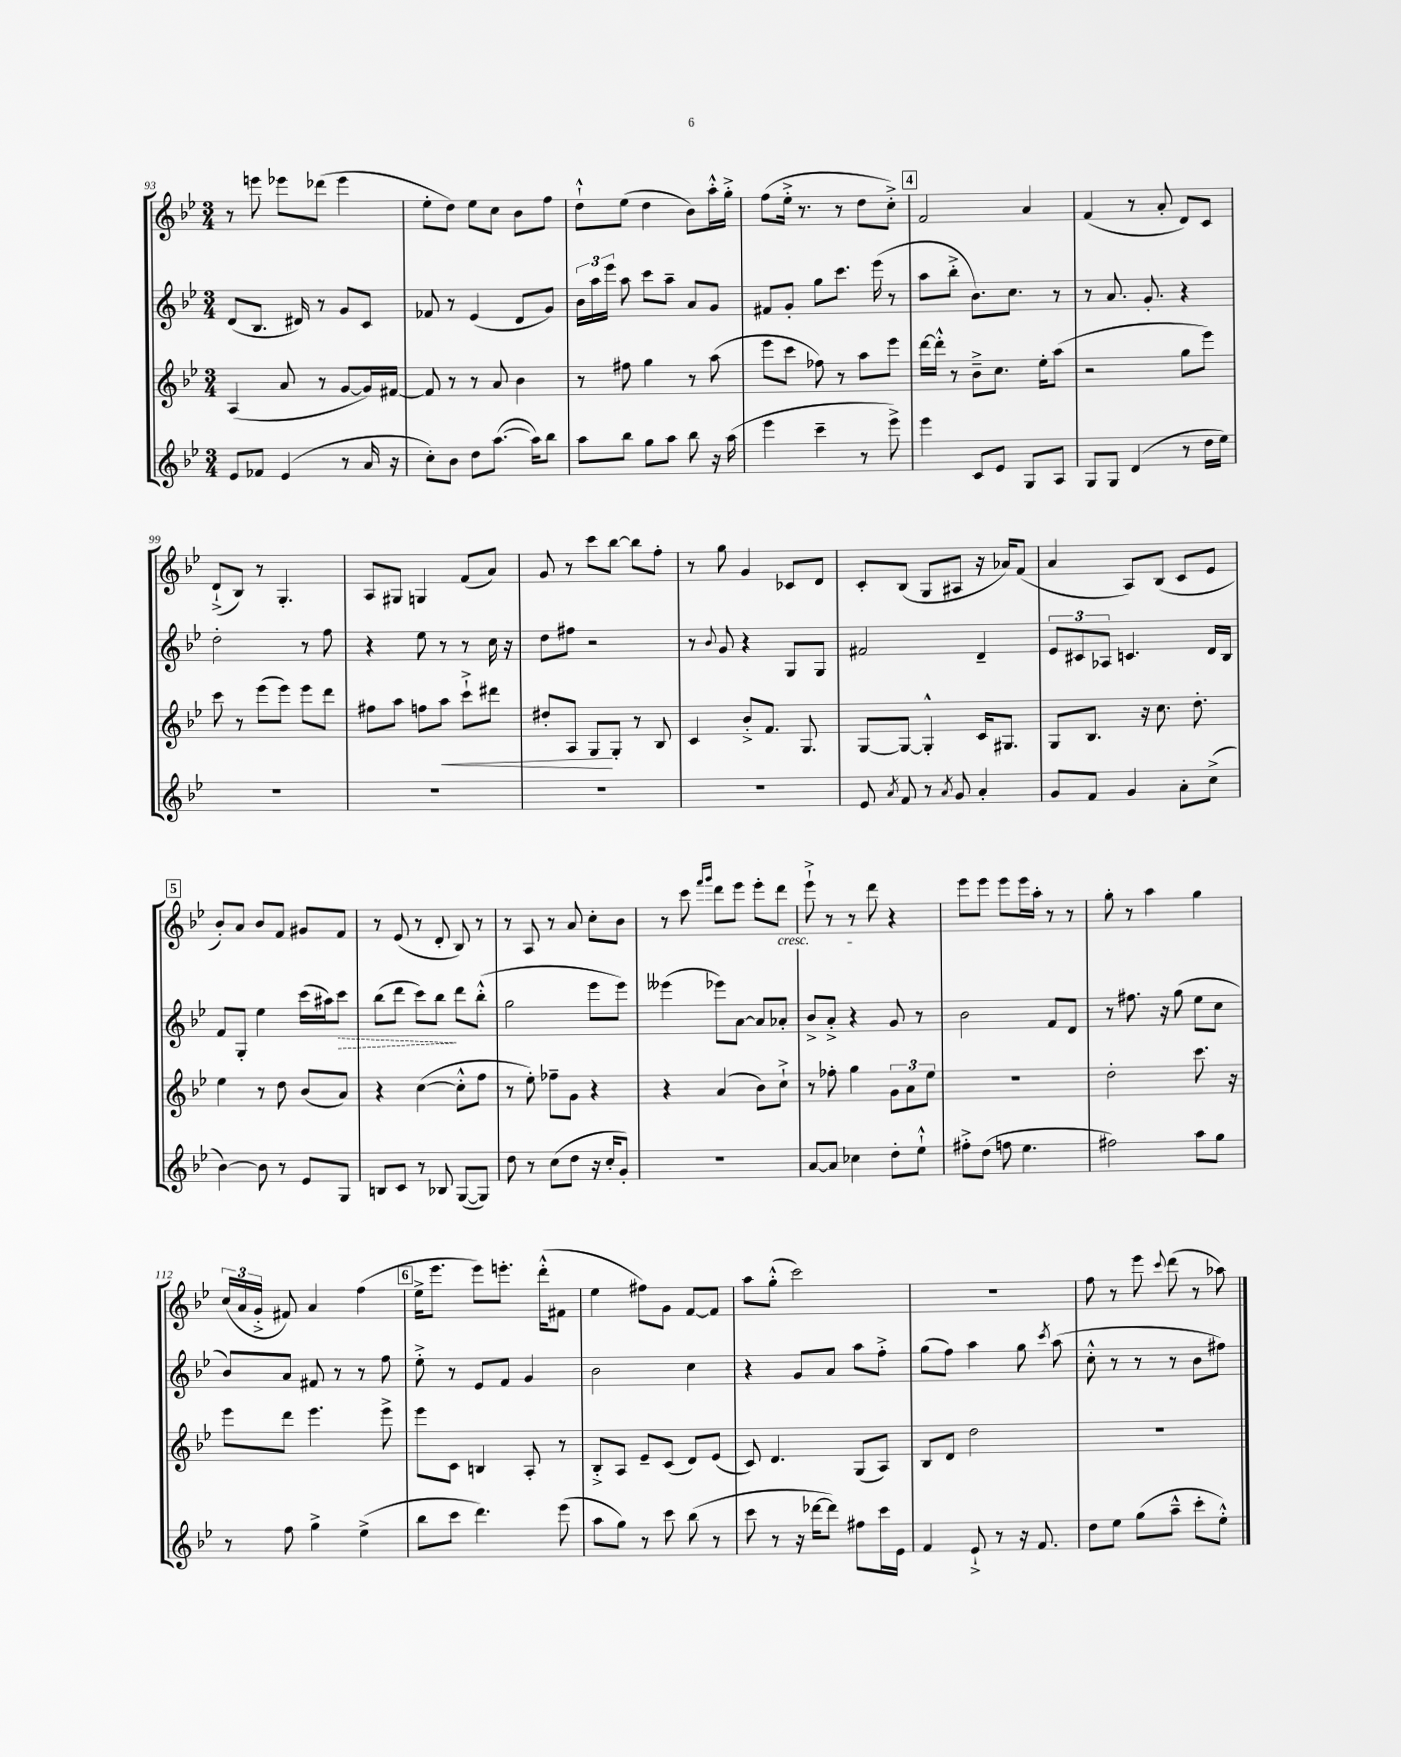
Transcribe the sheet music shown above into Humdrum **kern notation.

**kern	**kern	**dynam	**kern	**dynam	**kern
*part4	*part3	*part3	*part2	*part2	*part1
*staff4	*staff3	*staff3	*staff2	*staff2	*staff1
*clefG2	*clefG2	*	*clefG2	*	*clefG2
*k[b-e-]	*k[b-e-]	*	*k[b-e-]	*	*k[b-e-]
*M3/4	*M3/4	*	*M3/4	*	*M3/4
=93	=93	=93	=93	=93	=93
8e-/L	(4A/	.	(8d/L	.	8r
8f-X/J	.	.	8.B-/J	.	8eeen\
(4e-/	8a/	.	.	.	8eee-X\L
.	.	.	16d#X/)	.	.
.	8r	.	8r	.	(8ddd-X\J
8r	[8g/L	.	8g/L	.	4eee-\
16a/	16g/L])	.	8c/J	.	.
16r	[16f#X/JJ	.	.	.	.
=94	=94	=94	=94	=94	=94
8cc'\L)	8f#/]	.	8f-X/	.	8ee-'\L
8b-\J	8r	.	8r	.	8dd\J)
8dd\L	8r	.	(4e-/	.	8ee-\L
([8.aa\J	8a/	.	.	.	8cc\J
.	4b-\	.	8d/L	.	8b-\L
16aa\KL])	.	.	.	.	.
8bb-\J	.	.	8g/J)	.	8ff\J
=95	=95	=95	=95	=95	=95
8aa\L	8r	.	24b-\LL	.	8dd`^^\L
.	.	.	24aa\	.	.
.	.	.	24eee-\JJ	.	.
8bb-\J	8ff#X\	.	8aa\	.	(8ee-\J
8gg\L	4gg\	.	8ccc\L	.	4dd\
8aa\J	.	.	8aa~\J	.	.
8bb-\	8r	.	8a/L	.	8b-\L)
16r	(8aa\	.	8g/J	.	16aa'^^\L
(16aa\	.	.	.	.	16gg'^\JJ
=96	=96	=96	=96	=96	=96
4eee-\	8eee-\L	.	8f#X/L	.	(8ff\L
.	8ccc\J	.	8g'/J	.	16ee-'^\Jk
.	.	.	.	.	8.r
4ccc~\	8ff-X\)	.	8gg\L	.	.
.	8r	.	8.ccc\J	.	8r
8r	8aa\L	.	.	.	8dd\L
.	.	.	(16eee-\	.	.
8eee-^\)	8eee-\J	.	8r	.	8cc'^\J)
!!LO:REH:place=s1:t=4
=97	=97	=97	=97	=97	=97
4eee-\	[16ddd\LL	.	8aa\L	.	2f/
.	16ddd'^^\JJ]	.	.	.	.
.	8r	.	8bb-'^\J	.	.
8c/L	8b-~^\L	.	8.b-\L)	.	.
8e-/J	8.cc\J	.	.	.	.
.	.	.	8.cc\J	.	.
8G/L	.	.	.	.	4a/
.	16ee-'\KL	.	.	.	.
8A/J	(8aa\J	.	8r	.	.
=98	=98	=98	=98	=98	=98
8G/L	2r	.	8r	.	(4f/
8G/J	.	.	8.a/	.	.
(4d/	.	.	.	.	8r
.	.	.	8.g'/	.	.
.	.	.	.	.	8a'/
8r	8gg\L	.	4r	.	8d/L)
16dd\LL	8eee-\J)	.	.	.	8c/J
16ee-\JJ)	.	.	.	.	.
!!LO:LB:g=z
=99	=99	=99	=99	=99	=99
2.r	8ccc\	.	2dd'\	.	(8d`^/L
.	8r	.	.	.	8B-/J)
.	(8eee-\L	.	.	.	8r
.	8eee-\J)	.	.	.	4.G'/
.	8eee-\L	.	8r	.	.
.	8ddd\J	.	8ff\	.	.
=100	=100	=100	=100	=100	=100
2.r	8ff#X\L	.	4r	.	8A/L
.	8aa\J	.	.	.	8G#X/J
.	8ffn\L	.	8ee-\	.	4Gn/
!	!	!LO:HP:b	!	!	!
.	8aa\J	<	8r	.	.
.	8ccc`^\L	.	8r	.	(8f/L
.	8ddd#X\J	.	16cc\	.	8a/J)
.	.	.	16r	.	.
=101	=101	=101	=101	=101	=101
2.r	8dd#X'/L	.	8dd\L	.	8g/
.	8A/J	.	8ff#X\J	.	8r
.	8G/L	.	2r	.	8ccc\L
.	8G'/J	[	.	.	[8bb-\J
.	8r	.	.	.	8bb-\L]
.	8B-/	.	.	.	8ff'\J
=102	=102	=102	=102	=102	=102
2.r	4c/	.	8r	.	8r
.	.	.	8qqb-/	.	.
.	.	.	8g/	.	8gg\
.	8b-'^/L	.	4r	.	4g/
.	8.f/J	.	.	.	.
.	.	.	8G/L	.	8c-X/L
.	8.G/	.	.	.	.
.	.	.	8G/J	.	8d/J
=103	=103	=103	=103	=103	=103
8e-/	[8G/L	.	2f#X/	.	8c'/L
8qa/	.	.	.	.	.
8f/	8G/J_	.	.	.	(8B-/J
8r	4G'^^/]	.	.	.	8G/L
8qa/	.	.	.	.	.
8g/	.	.	.	.	8A#X/J
4a'/	16c/KL	.	4d~/	.	16r
.	8.G#X/J	.	.	.	16a-X/KL)
.	.	.	.	.	(8f/J
=104	=104	=104	=104	=104	=104
8g/L	8G/L	.	12e-/L	.	4a/
.	.	.	12c#X/	.	.
8f/J	8.B-/J	.	.	.	.
.	.	.	12A-X/J	.	.
4g/	.	.	4.cn/	.	8A/L)
.	16r	.	.	.	.
.	8.cc\	.	.	.	(8B-/J
8a'\L	.	.	.	.	8c/L
.	8.dd'\	.	.	.	.
(8cc^\J	.	.	16d/LL	.	8e-/J
.	.	.	16B-/JJ	.	.
!!LO:LB:g=z
!!LO:REH:place=s1:t=5
=105	=105	=105	=105	=105	=105
[4b-\)	4ee-\	.	8f/L	.	8b-'/L)
.	.	.	8G'/J	.	8a/J
8b-\]	8r	.	4ee-\	.	8b-/L
8r	8dd\	.	.	.	8f/J
8e-/L	(8b-/L	.	(16ccc\LL	.	8g#X/L
.	.	.	16aa#X\J)	.	.
!	!	!	!	!LO:HP:b	!
8G/J	8a/J)	.	8ccc\J	>	8f/J
=106	=106	=106	=106	=106	=106
8Bn/L	4r	.	(8bb-\L	.	8r
8c/J	.	.	8ddd\J	.	(8e-/
8r	([4cc\	.	8ccc\L)	.	8r
8B-X/	.	.	8bb-\J	.	8d'/
([8G/L	8cc'^^\L]	.	8ddd\L	]	8B-/)
8G/J])	8ff\J	.	(8bb-'^^\J	.	8r
=107	=107	=107	=107	=107	=107
8dd\	8r	.	2gg\	.	8r
8r	8ee-'\)	.	.	.	8A/
(8cc\L	8ff-X~\L	.	.	.	8r
8dd\J	8g\J	.	.	.	8a/
16r	4r	.	8eee-\L	.	8cc'\L
16cc'/KL	.	.	.	.	.
8g'/J)	.	.	8eee-\J)	.	8b-\J
=108	=108	=108	=108	=108	=108
2.r	4r	.	(4eee--X\	.	8r
.	.	.	.	.	8ccc\
.	.	.	.	.	16qqfff/LL
.	.	.	.	.	16qqggg/JJ
.	(4a/	.	8eee-X\L)	.	8ddd\L
.	.	.	[8a\J	.	8eee-\J
.	8b-\L)	.	8a/L]	.	8eee-'\L
!	!	!	!	!	!LO:TX:b:i:t=cresc.
.	8cc`^\J	.	8a-X'/J	.	8ddd\J
=109	=109	=109	=109	=109	=109
[8a/L	8r	.	8b-^/L	.	8eee-`^\
8a/J]	8ff-X'\	.	8a'^/J	.	8r
4cc-X\	4gg\	.	4r	.	8r
.	.	.	.	.	8ddd\
8dd'\L	12g\L	.	8g/	.	4r
.	12a\	.	.	.	.
8ee-`^^\J	.	.	8r	.	.
.	12ee-\J	.	.	.	.
=110	=110	=110	=110	=110	=110
8ff#X'^\L	2.r	.	2b-\	.	8eee-\L
(8dd\J	.	.	.	.	8eee-\J
8ffn\	.	.	.	.	8eee-\L
4.ee-\	.	.	.	.	16eee-\L
.	.	.	.	.	16aa'\JJ
.	.	.	8f/L	.	8r
.	.	.	8d/J	.	8r
=111	=111	=111	=111	=111	=111
2ff#X\)	2dd'\	.	8r	.	8gg'\
.	.	.	8.ff#X\	.	8r
.	.	.	.	.	4aa\
.	.	.	16r	.	.
.	.	.	(8gg\	.	.
8aa\L	8.ccc\	.	8ee-\L	.	4gg\
8gg\J	.	.	8cc\J	.	.
.	16r	.	.	.	.
!!LO:LB:g=z
=112	=112	=112	=112	=112	=112
8r	8eee-\L	.	8b-/L)	.	(24cc/LL
.	.	.	.	.	24a/
.	.	.	.	.	24g'^/JJ
8ff\	8ddd\J	.	8a/J	.	8f#X/)
4gg^\	4.eee-\	.	8f#X/	.	4a/
.	.	.	8r	.	.
(4ee-^\	.	.	8r	.	(4ff\
.	8eee-^\	.	8ff\	.	.
!!LO:REH:place=s1:t=6
=113	=113	=113	=113	=113	=113
8bb-\L	8eee-\L	.	8ee-'^\	.	16ee-^\KL
.	.	.	.	.	8.eee-\J
8ccc\J	8c\J	.	8r	.	.
4.ddd\)	4Bn/	.	8e-/L	.	8eee-\L)
.	.	.	8f/J	.	8.eeen'\J
.	8A'/	.	4g/	.	.
.	.	.	.	.	(16ddd'^^\KL
(8eee-\	8r	.	.	.	8f#X\J
=114	=114	=114	=114	=114	=114
8aa\L	8B-'^/L	.	2b-\	.	4ee-\
8gg\J)	8A/J	.	.	.	.
8r	8e-~/L	.	.	.	8ff#X\L)
8ccc\	(8c/J	.	.	.	8g\J
(8bb-\	8d/L)	.	4cc\	.	[8f/L
8r	(8e-/J	.	.	.	8f/J]
=115	=115	=115	=115	=115	=115
8ccc\	8c/)	.	4r	.	8aa\L
8r	4.d/	.	.	.	(8gg'^^\J
16r	.	.	8g/L	.	2ccc\)
[16ddd-X\KL	.	.	.	.	.
8ddd-\J])	.	.	8a/J	.	.
8ff#X\L	(8G/L	.	8aa\L	.	.
16ccc\L	8A/J)	.	8ff'^\J	.	.
16e-\JJ	.	.	.	.	.
=116	=116	=116	=116	=116	=116
4f/	8B-/L	.	(8gg\L	.	2.r
.	8d/J	.	8ff\J)	.	.
8e-`^/	2dd\	.	4aa\	.	.
8r	.	.	.	.	.
16r	.	.	8gg\	.	.
8.f/	.	.	.	.	.
.	.	.	8qccc/	.	.
.	.	.	(8aa\	.	.
=117	=117	=117	=117	=117	=117
8dd\L	2.r	.	8cc'^^\	.	8ff\
8ee-\J	.	.	8r	.	8r
(8gg\L	.	.	8r	.	8eee-\
.	.	.	.	.	8qqccc/
8aa~^^\J	.	.	8r	.	(8ddd\
8ccc'\L	.	.	8b-\L	.	8r
8ee-'^^\J)	.	.	8ff#X\J)	.	8aa-X\)
==	==	==	==	==	==
*-	*-	*-	*-	*-	*-
